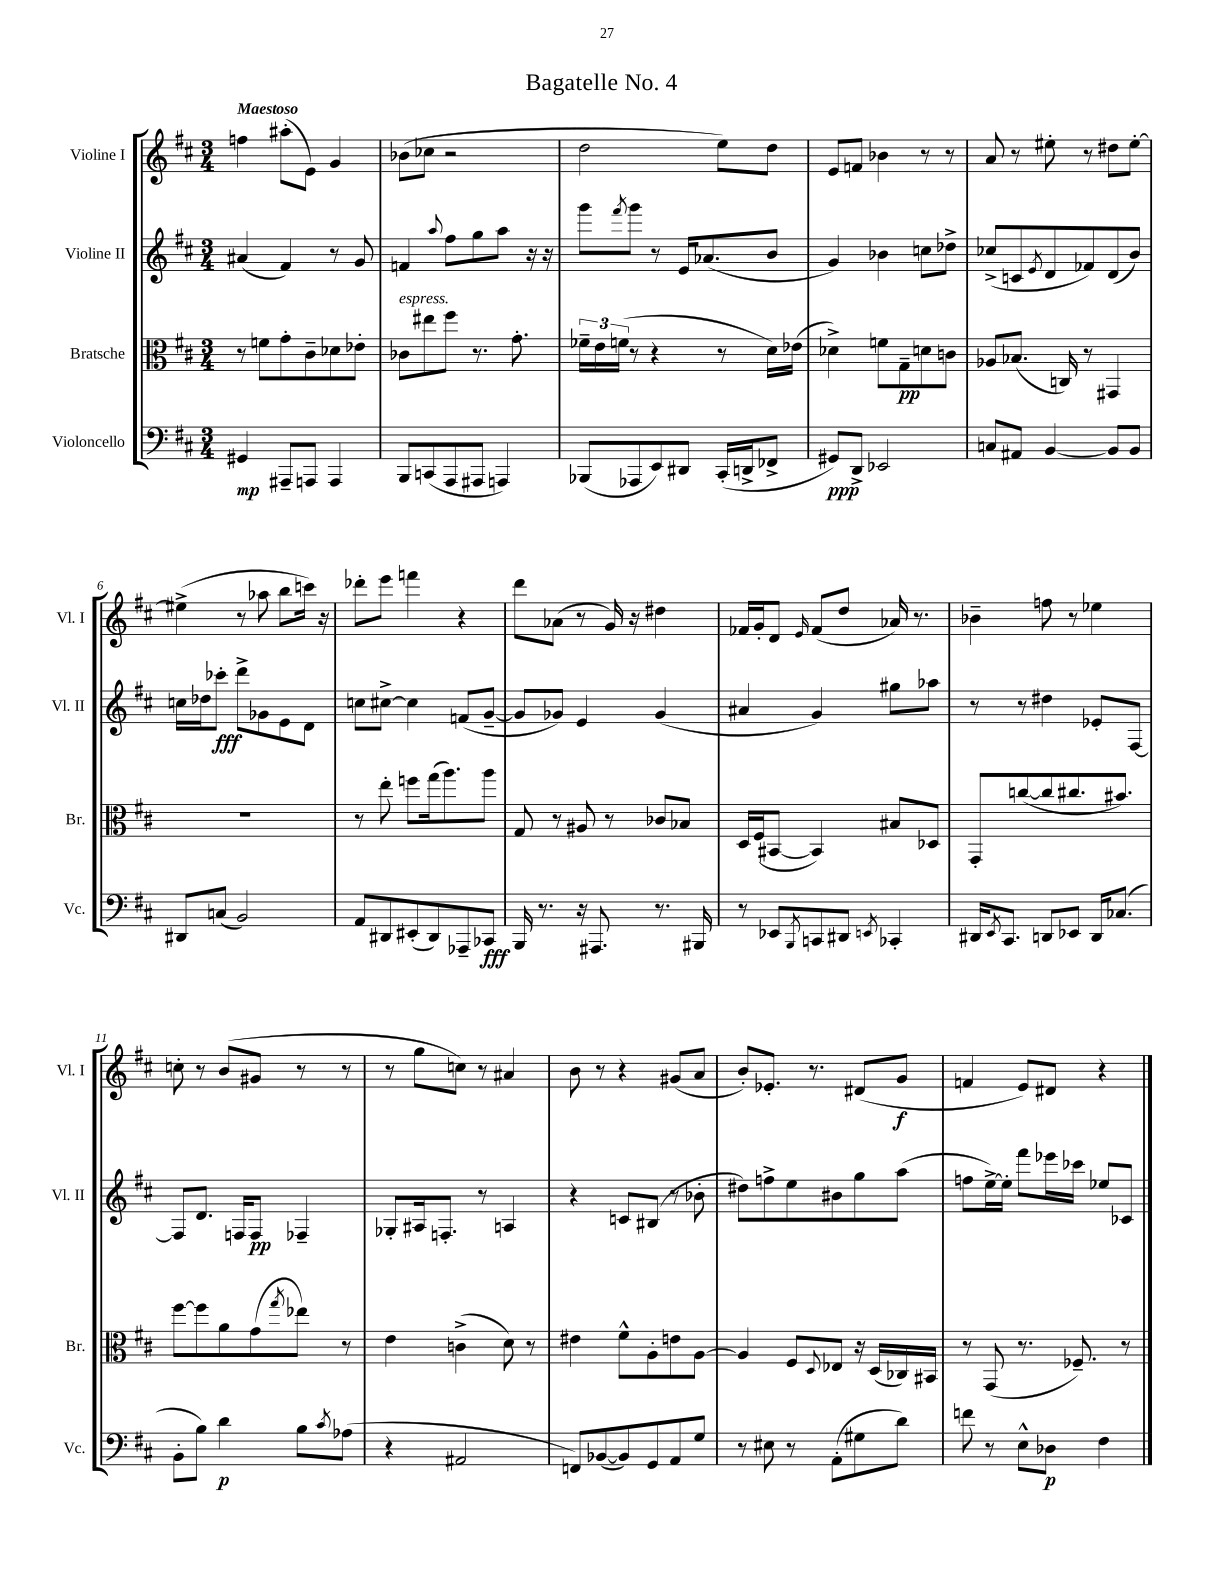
\header { title = "Bagatelle No. 4" }
<<
\new StaffGroup <<
\new Staff = "s0" \with { instrumentName = "Violine I" shortInstrumentName = "Vl. I" } {
    \clef treble \key d \major \numericTimeSignature \time 3/4 \tempo "Maestoso"
    f''4 ais''8-.( e'8) g'4 |
    bes'8( ces''8 r2 |
    d''2 e''8) d''8 |
    e'8 f'8 bes'4 r8 r8 |
    a'8 r8 eis''8-. r8 dis''8 eis''8~-. |
    eis''4->( r8 aes''8 b''8 c'''16) r16 |
    des'''8-. e'''8 f'''4 r4 |
    d'''8 aes'8( r8 g'16) r16 dis''4 |
    fes'16 g'16-. d'8 \grace { e'16 } fes'8( d''8 aes'16) r8. |
    bes'4-- f''8 r8 ees''4 |
    c''8-. r8 b'8( gis'8 r8 r8 |
    r8 g''8 c''8) r8 ais'4 |
    b'8 r8 r4 gis'8( a'8 |
    b'8-.) ees'8.-. r8. dis'8( g'8\f |
    f'4 e'8) dis'8 r4 \bar "|." |
}
\new Staff = "s1" \with { instrumentName = "Violine II" shortInstrumentName = "Vl. II" } {
    \clef treble \key d \major \numericTimeSignature \time 3/4
    ais'4( fis'4) r8 g'8 |
    f'4 \appoggiatura { a''8 } fis''8 g''8 a''8 r16 r16 |
    g'''8 \acciaccatura { fis'''8 } g'''8 r8 e'16 aes'8.( b'8 |
    g'4) bes'4 c''8 des''8-> |
    ces''8->( c'8 \acciaccatura { e'8 } d'8 fes'8) d'8( b'8) |
    c''16 des''16 ces'''8-.\fff d'''8-> ges'8 e'8 d'8 |
    c''8 cis''8~-> cis''4 f'8( g'8~-- |
    g'8 ges'8) e'4 ges'4( |
    ais'4 g'4) gis''8 aes''8 |
    r8 r8 dis''4 ees'8-. fis8~ |
    fis8 d'8. f16 f8\pp fes4-- |
    ges8-. ais16 f8.-. r8 a4 |
    r4 c'8 bis8( r8 bes'8-. |
    dis''8) f''8-> e''8 bis'8 g''8 a''8( |
    f''8 e''16~->) e''16-. fis'''8 ees'''16 ces'''16 ees''8 ces'8 \bar "|." |
}
\new Staff = "s2" \with { instrumentName = "Bratsche" shortInstrumentName = "Br." } {
    \clef alto \key d \major \numericTimeSignature \time 3/4
    r8 f'8 g'8-. cis'8-- des'8 ees'8-. |
    ces'8^\markup { \italic "espress." } eis''8 fis''8 r8. g'8.-. |
    \tuplet 3/2 { fes'16-- e'16 f'16( } r8 r4 r8 d'16) ees'16( |
    des'4->) f'8 g8--\pp d'8 c'8 |
    aes8 bes8.( c16) r8 gis,4 |
    R2. |
    r8 e''8-. f''8 g''16( a''8.) a''8 |
    g8 r8 ais8 r8 ces'8 bes8 |
    d16 fis16( bis,8~ bis,4) bis8 des8 |
    g,8-. c''8~( c''8 cis''8. bis'8.) |
    fis''8~ fis''8 a'8 g'8( \acciaccatura { g''8 } ees''8) r8 |
    e'4 c'4->( d'8) r8 |
    eis'4 fis'8-^ a8-. e'8 a8~ |
    a4 fis8 \appoggiatura { d8 } ees8 r16 d16( ces16) bis,16 |
    r8 g,8( r8. fes8.--) r8 \bar "|." |
}
\new Staff = "s3" \with { instrumentName = "Violoncello" shortInstrumentName = "Vc." } {
    \clef bass \key d \major \numericTimeSignature \time 3/4
    gis,4\mp ais,,8-- a,,8 a,,4 |
    b,,8 c,8( a,,8 ais,,8 a,,4) |
    bes,,8( aes,,8 e,8) dis,8 cis,16-.( d,16-> fes,8-> |
    gis,8\ppp) d,8-> ees,2 |
    c8 ais,8 b,4~ b,8 b,8 |
    dis,8 c8( b,2) |
    a,8 dis,8 eis,8-.( dis,8) aes,,8-- ces,8\fff |
    b,,16 r8. r16 ais,,8. r8. bis,,16 |
    r8 ees,8 \acciaccatura { b,,8 } c,8 dis,8 \acciaccatura { e,8 } ces,4-. |
    dis,16 \acciaccatura { e,8 } cis,8. d,8 ees,8 d,16 ces8.( |
    b,8-. b8) d'4\p b8 \acciaccatura { cis'8 } aes8( |
    r4 ais,2 |
    f,8) bes,8~( bes,8) g,8 a,8 g8 |
    r8 eis8 r8 a,8-.( gis8 d'8) |
    f'8 r8 e8-^ des8\p fis4 \bar "|." |
}
>>
>>
